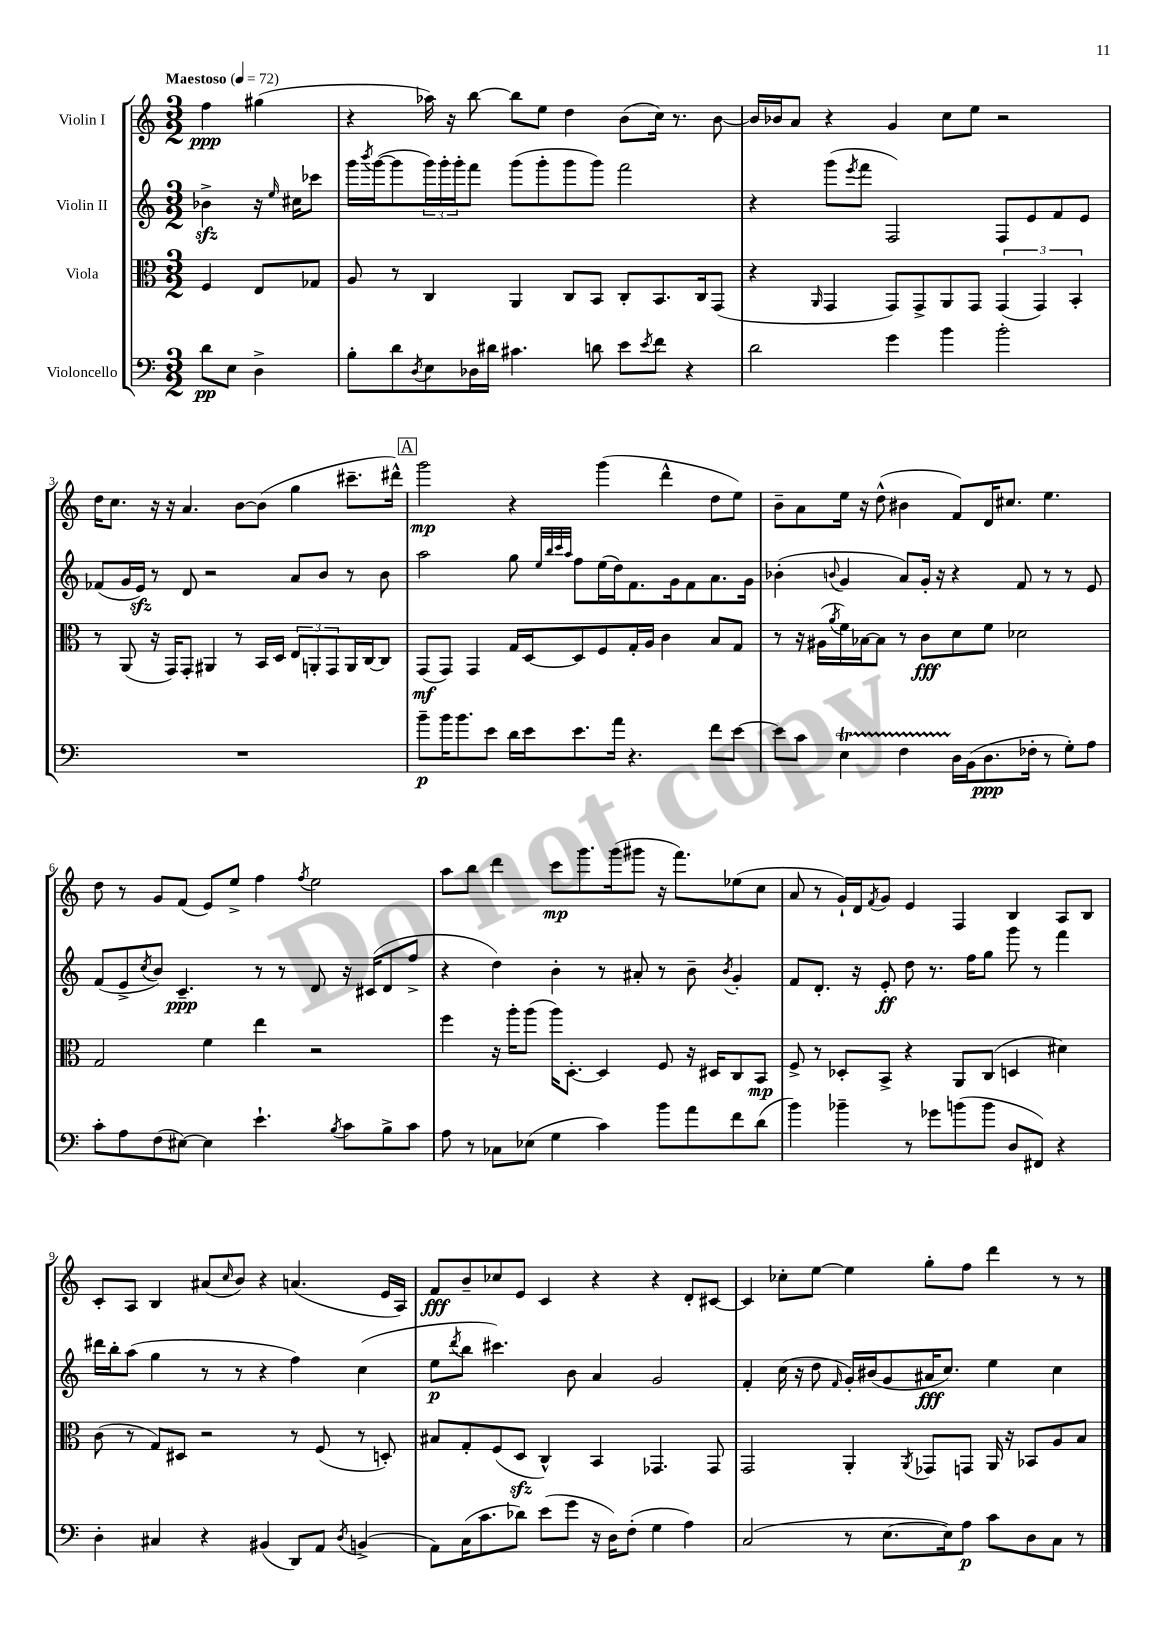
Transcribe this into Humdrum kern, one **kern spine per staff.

**kern	**kern	**kern	**kern
*staff4	*staff3	*staff2	*staff1
*clefF4	*clefC3	*clefG2	*clefG2
*k[]	*k[]	*k[]	*k[]
*M3/2	*M3/2	*M3/2	*M3/2
*MM72	*MM72	*MM72	*MM72
8d\L	4F/	4b-^\	4ff\
8E\J	.	.	.
4D^\	8E/L	16r	(4gg#\
.	.	16qqee/	.
.	.	16cc#\LK	.
.	8G-/J	8ccc-\J	.
=	=	=	=
8B'\L	8A/	16ggg\LL	4r
.	.	8qbbb/	.
.	.	([16ggg\J	.
8d\	8r	8ggg\]	.
8qD/	.	.	.
8E\	4C/	24ggg\L)	16aa-\)
.	.	24ggg'\	.
.	.	.	16r
.	.	24ggg'\J	.
16D-\L	.	8fff\J	[8bb\
16d#\JJ	.	.	.
4.c#\	4AA/	(8ggg\L	8bb\]L
.	.	8ggg'\	8ee\J
.	8C/L	8ggg\	4dd\
8d\	8BB/J	8ggg\J)	.
8e\L	8C'/L	2fff\	(8b\L
8qe/	.	.	.
8f\J	8.BB/	.	16cc\Jk)
.	.	.	8.r
4r	.	.	.
.	16C/k	.	.
.	(8GG/J	.	[8b\
=	=	=	=
2d\	4r	4r	16b/]LL
.	.	.	16b-/J
.	.	.	8a/J
.	16qqAA/	.	.
.	4GG/	(8ggg\L	4r
.	.	8qeee/	.
.	.	8fff\J	.
4g\	8GG/L)	2F/)	4g/
.	8GG^/	.	.
4b\	8AA/	.	8cc\L
.	8GG/J	.	8ee\J
2b'\	(6GG/	8F/L	2r
.	.	8e/	.
.	6GG/)	.	.
.	.	8f/	.
.	6BB'/	.	.
.	.	8e/J	.
=	=	=	=
1.r	8r	(8f-/L	16dd\LK
.	.	.	8.cc\J
.	(8AA/	16g/L	.
.	.	16e/JJ)	.
.	16r	8r	16r
.	16GG/LK)	.	16r
.	8GG'/J	8d/	4.a/
.	4AA#/	2r	.
.	8r	.	[8b\L
.	16BB/LL	.	(8b\]J
.	16D/JJ	.	.
.	12E/L	8a/L	4gg\
.	12AA'/	.	.
.	.	8b/J	.
.	12GG/	.	.
.	16AA/L	8r	8.ccc#~\L
.	[16C/J	.	.
.	8C/]J	8b\	.
.	.	.	16ddd#^^\Jk)
=	=	=	=
8b~\L	(8GG/L	2aa\	2ggg\
16b\K	8GG/J)	.	.
8.b\	.	.	.
.	4GG/	.	.
8e\J	.	.	.
16d\LL	16G/LL	8gg\	4r
16e\J	[16D/J	.	.
.	.	32qqee/LLL	.
.	.	32qqbb/	.
.	.	32qqccc/	.
.	.	32qqaa/JJJ	.
8.e\	8D/]	8ff\L	.
.	8F/	(16ee\L	(4ggg\
16a\Jk	.	16dd\J)	.
4.r	16G'/L	8.f\	.
.	16A/JJ	.	.
.	4c\	.	4ddd^^\
.	.	16g\k	.
.	.	8f\	.
8f\L	8B/L	8.a\	8dd\L
[8e\J	8G/J	.	8ee\J)
.	.	16g\Jk	.
=	=	=	=
8e\]L	8r	(4b-'\	8b~\L
8c\J	16r	.	8a\
.	(16A#\LL	.	.
.	8qa/	8qqb/	.
4E\	16f\)	4g/	16ee\Jk
.	[16B-\J	.	16r
.	8B-\]J	.	(8dd^^\
4F\	8r	8a/L)	4b#\
.	8c\L	16g'/Jk	.
.	.	16r	.
16D\LL	8d\	4r	8f/L)
(16BB\J	.	.	.
8.D\	8f\J	.	16d/K
.	.	.	8.cc#/J
.	2d-\	8f/	.
16F-'\Jk	.	.	.
8r	.	8r	4.ee\
8G'\L)	.	8r	.
8A\J	.	8e/	.
=	=	=	=
8c'\L	2G/	(8f/L	8dd\
8A\	.	8e^/	8r
.	.	8qcc/	.
(8F\	.	8b/J)	8g/L
[8E#\J)	.	4.c~/	(8f/J
4E#\]	4f\	.	8e/L)
.	.	.	8ee^/J
4.e`\	4ee\	8r	4ff\
.	.	8r	.
.	.	.	8qff/
.	2r	8d/	2ee\
8qB/	.	.	.
8c\L	.	16r	.
.	.	(16c#/LK	.
8B^\	.	8d/	.
8c\J	.	8ff^/J	.
=	=	=	=
8A\	4ff\	4r	8aa\L
8r	.	.	8bb\J
8C-\L	16r	4dd\)	4ddd\
.	16aa'\LK	.	.
(8E-\J	(8aa\J	.	.
4G\	16aa\LK)	4b'\	8ccc\L
.	[8.D'\J	.	.
.	.	.	8.ggg\
4c\)	4D/]	8r	.
.	.	.	(16ggg\k
.	.	8a#'/	8ggg#\J
8b\L	8F/	8r	16r
.	.	.	8.fff\L)
8a\	16r	8b~\	.
.	16D#/LK	.	.
.	.	8qb/	.
8f\	8C/	4g'/	(8ee-\
(8d\J	8BB/J	.	8cc\J
=	=	=	=
4b\)	8F^/	8f/L	8a/
.	8r	8.d'/J	8r
4b-~\	8D-'/L	.	16g`/LL)
.	.	16r	16d/J
.	.	.	8qf/
.	8BB^/J	8e'/	8g/J
8r	4r	8dd\	4e/
8g-\L	.	8.r	.
(8b\	8AA/L	.	4F/
.	.	16ff\LK	.
8b\J	(8C/J	8gg\J	.
8D/L	4D/	8ggg\	4B/
8FF#/J)	.	8r	.
4r	4d#\)	4fff\	8A/L
.	.	.	8B/J
=	=	=	=
4D'\	(8c\	16ddd#\LL	8c'/L
.	.	16bb'\J	.
.	8r	(8aa\J	8A/J
4C#/	8G/L)	4gg\	4B/
.	8D#/J	.	.
4r	2r	8r	(8a#/L
.	.	.	16qqcc/
.	.	8r	8b/J)
(4BB#/	.	4r	4r
8DD/L)	8r	4ff\)	(4.a/
8AA/J	(8F/	.	.
8qD/	.	.	.
(4BB^/	8r	(4cc\	.
.	8D'/)	.	16e/LL
.	.	.	16A/JJ)
=	=	=	=
8AA\L)	8B#/L	8ee\L	8f/L
.	.	8qddd/	.
(16C\K	8G'/	8bb\J	8b~/
8.c\	.	.	.
.	(8F/	4.ccc#\)	8cc-/
8d-\J)	8D/J	.	8e/J
(8e\L	4C^^/)	.	4c/
8g\J	.	8b\	.
16r	4BB/	4a/	4r
16D\LK)	.	.	.
(8F'\J	.	.	.
4G\	4.GG-/	2g/	4r
4A\)	.	.	8d'/L
.	8GG-/	.	[8c#/J
=	=	=	=
(2C/	2GG/	4f'/	4c#/]
.	.	(16cc\	8cc-'\L
.	.	16r	.
.	.	8dd\	[8ee\J
.	.	16qqf/	.
8r	4AA'/	16g'/LL)	4ee\]
.	.	(16b#/J	.
[8.E\L	.	8g/	.
.	8qAA/	.	.
.	8GG-/L	16a#/K	8gg'\L
16E\]k)	.	8.cc/J)	.
8A\J	8GG/J	.	8ff\J
8c\L	16AA/	4ee\	4ddd\
.	16r	.	.
8D\	8BB-/L	.	.
8C\J	8A/	4cc\	8r
8r	8B/J	.	8r
==	==	==	==
*-	*-	*-	*-
